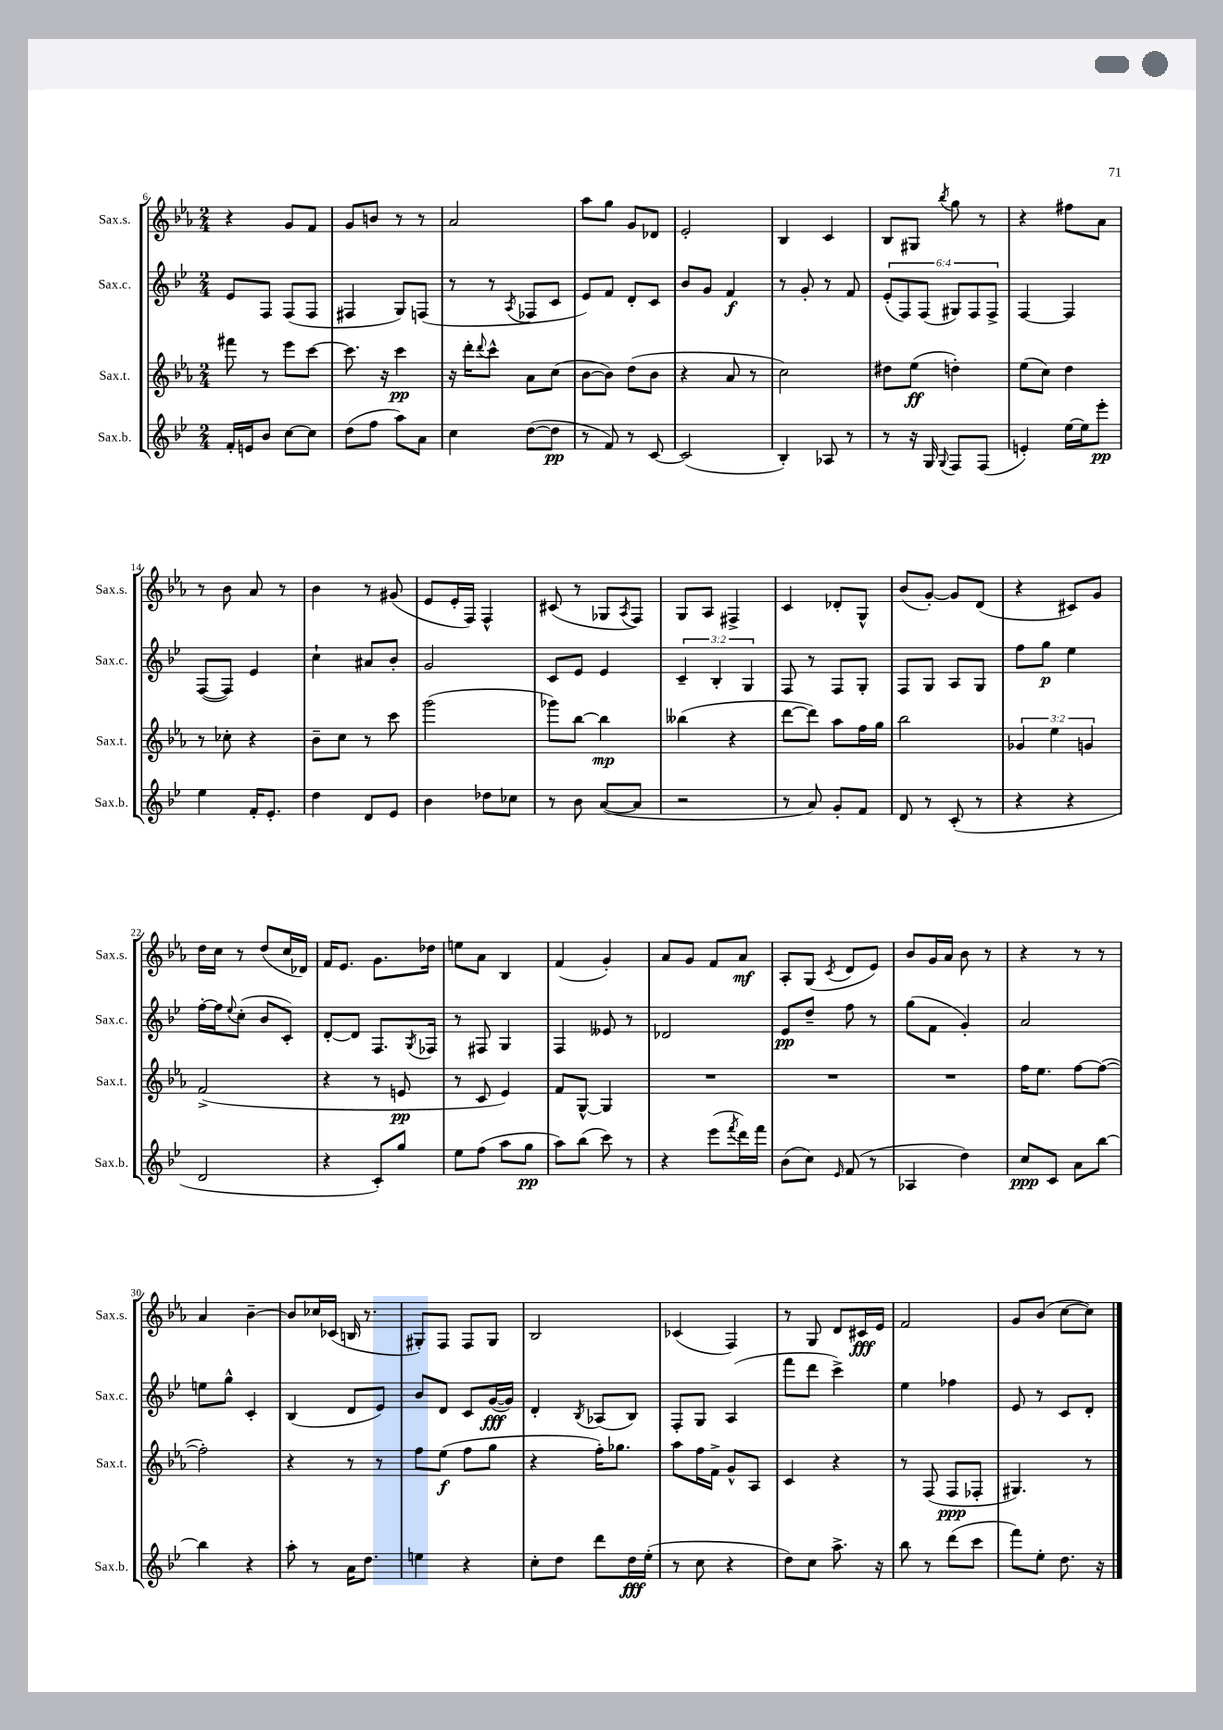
<<
\new StaffGroup <<
\new Staff = "s0" \with { instrumentName = "Sax.s." shortInstrumentName = "Sax.s." } {
    \clef treble \key ees \major \numericTimeSignature \time 2/4
    r4 g'8 f'8 |
    g'8 b'8 r8 r8 |
    aes'2 |
    aes''8 g''8 g'8 des'8 |
    ees'2-. |
    bes4 c'4 |
    bes8 gis8 \acciaccatura { bes''8 } g''8 r8 |
    r4 fis''8 aes'8 |
    r8 bes'8 aes'8 r8 |
    bes'4 r8 gis'8( |
    ees'8 ees'16-. f16) f4-^ |
    cis'8( r8 ges8 \acciaccatura { aes8 } f8) |
    g8 aes8 fis4-> |
    c'4 des'8-. g8-^ |
    bes'8( g'8~-.) g'8 d'8( |
    r4 cis'8) g'8 |
    d''16 c''16 r8 d''8( c''16 des'16) |
    f'16 ees'8. g'8. des''16 |
    e''8 aes'8 bes4 |
    f'4( g'4-.) |
    aes'8 g'8 f'8 aes'8\mf |
    aes8-. g8( \acciaccatura { c'8 } d'8 ees'8) |
    bes'8 g'16 aes'16 bes'8 r8 |
    r4 r8 r8 |
    aes'4 bes'4~-- |
    bes'8 ces''16 ces'16( b16 r8. |
    gis8-.) f8 f8 gis8 |
    bes2 |
    ces'4( f4) |
    r8 g8 d'8 cis'16\fff ees'16 |
    f'2 |
    g'8 bes'8( c''8~ c''8) \bar "|." |
}
\new Staff = "s1" \with { instrumentName = "Sax.c." shortInstrumentName = "Sax.c." } {
    \clef treble \key bes \major \numericTimeSignature \time 2/4 \override Staff.TupletNumber.text = #tuplet-number::calc-fraction-text
    ees'8 f8 f8( f8 |
    fis4 g8) f8( |
    r8 r8 \acciaccatura { a8 } fes8 c'8 |
    ees'8) f'8 d'8-. c'8 |
    bes'8 g'8 f'4\f |
    r8 g'8-. r8 f'8 |
    \tuplet 6/4 { ees'8-.( f8) f8( gis8) f8 f8-> } |
    f4~ f4 |
    f8~( f8) ees'4 |
    c''4-! ais'8 bes'8-. |
    g'2 |
    c'8 ees'8 ees'4 |
    \tuplet 3/2 { c'4-- bes4-. g4 } |
    f8 r8 f8 g8-. |
    f8 g8 a8 g8 |
    f''8 g''8\p ees''4 |
    f''16~-. f''16 \appoggiatura { ees''8 } c''8-.( bes'8 c'8-.) |
    d'8~-. d'8 f8. \acciaccatura { g8 } fes16 |
    r8 fis8 g4 |
    f4 eeses'8 r8 |
    des'2 |
    ees'8\pp d''8-- f''8 r8 |
    g''8( f'8 g'4-.) |
    a'2 |
    e''8 g''8-^ c'4-. |
    bes4( d'8 ees'8) |
    bes'8 d'8 c'8 g'16~\fff( g'16) |
    d'4-. \acciaccatura { bes8 } aes8( bes8) |
    f8-. g8 a4( |
    f'''8 d'''8 c'''4->) |
    ees''4 fes''4 |
    ees'8 r8 c'8 d'8-. \bar "|." |
}
\new Staff = "s2" \with { instrumentName = "Sax.t." shortInstrumentName = "Sax.t." } {
    \clef treble \key ees \major \numericTimeSignature \time 2/4 \override Staff.TupletNumber.text = #tuplet-number::calc-fraction-text
    fis'''8 r8 ees'''8 c'''8~ |
    c'''8. r16 c'''4\pp |
    r16 d'''16-. \appoggiatura { d'''8 } c'''8-^ aes'8 c''8( |
    bes'8~ bes'8) d''8( bes'8 |
    r4 aes'8 r8 |
    c''2) |
    dis''8 ees''8\ff( d''4-.) |
    ees''8( c''8) d''4 |
    r8 ces''8-. r4 |
    bes'8-- c''8 r8 c'''8 |
    g'''2( |
    ges'''8) bes''8~ bes''4\mp |
    beses''4( r4 |
    d'''8~ d'''8) aes''8 f''16 g''16 |
    bes''2 |
    \tuplet 3/2 { ges'4 ees''4 g'4 } |
    f'2->( |
    r4 r8 e'8\pp |
    r8 c'8 ees'4) |
    f'8 g8~-^ g4 |
    R2 |
    R2 |
    R2 |
    f''16 ees''8. f''8~ f''8~( |
    f''2-.) |
    r4 r8 r8 |
    f''8 ees''8\f( f''8 g''8 |
    r4 f''16-.) ges''8. |
    aes''8 f''16 f'16-> g'8-^ aes8 |
    c'4 r4 |
    r8 f8( f8\ppp fes8-. |
    gis4.) r8 \bar "|." |
}
\new Staff = "s3" \with { instrumentName = "Sax.b." shortInstrumentName = "Sax.b." } {
    \clef treble \key bes \major \numericTimeSignature \time 2/4
    f'16-. e'16 bes'8 c''8~ c''8 |
    d''8( f''8 a''8) a'8 |
    c''4 d''8~( d''8\pp |
    r8 f'8) r8 c'8~ |
    c'2( |
    bes4-.) aes8 r8 |
    r8 r16 g16 \appoggiatura { g8 } f8 f8( |
    e'4-.) ees''16~ ees''16 ees'''8-.\pp |
    ees''4 f'16-. ees'8.-. |
    d''4 d'8 ees'8 |
    bes'4 des''8 ces''8 |
    r8 bes'8 a'8~( a'8 |
    r2 |
    r8 a'8) g'8-. f'8 |
    d'8 r8 c'8-.( r8 |
    r4 r4 |
    d'2 |
    r4 c'8-.) g''8 |
    ees''8 f''8( a''8 g''8\pp |
    a''8) bes''8( c'''8) r8 |
    r4 ees'''8( \acciaccatura { f'''8 } d'''16) f'''16 |
    bes'8( c''8) \grace { ees'16 } f'8( r8 |
    aes4 d''4) |
    c''8\ppp c'8 a'8 bes''8~ |
    bes''4 r4 |
    a''8-. r8 a'16 d''8. |
    e''4 r4 |
    c''8-. d''8 d'''8 d''16\fff ees''16-.( |
    r8 c''8 r4 |
    d''8) c''8 a''8.-> r16 |
    bes''8 r8 d'''8( c'''8 |
    f'''8) ees''8-. d''8. r16 \bar "|." |
}
>>
>>
\layout { \context { \Score currentBarNumber = #6 } }
